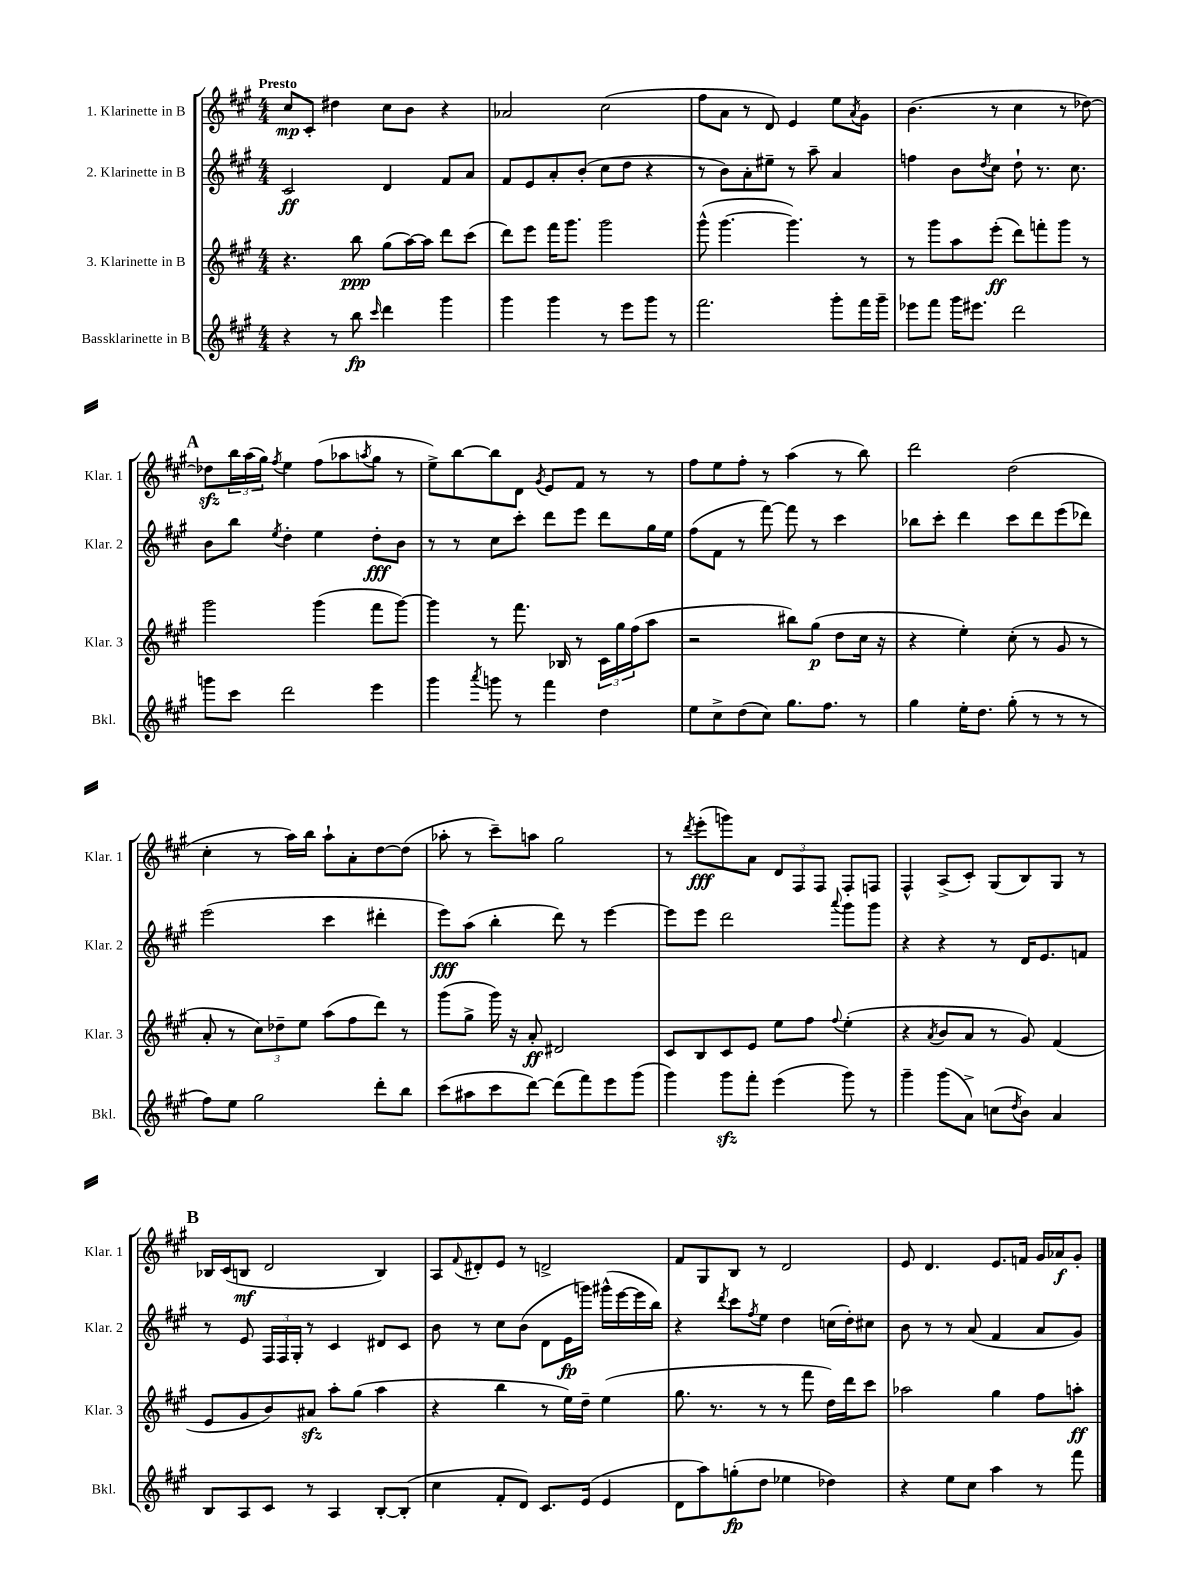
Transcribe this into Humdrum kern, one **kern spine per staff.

**kern	**kern	**kern	**kern
*staff4	*staff3	*staff2	*staff1
*clefG2	*clefG2	*clefG2	*clefG2
*k[f#c#g#]	*k[f#c#g#]	*k[f#c#g#]	*k[f#c#g#]
*M4/4	*M4/4	*M4/4	*M4/4
4r	4.r	2c#/	8cc#/L
.	.	.	8c#'/J
8r	.	.	4dd#\
8bb\	8bb\	.	.
16qqccc#/	.	.	.
4ddd\	(8gg#\L	4d/	8cc#\L
.	[16aa\L)	.	8b\J
.	16aa\]JJ	.	.
4ggg#\	8ddd\L	8f#/L	4r
.	(8ccc#\J	8a/J	.
=	=	=	=
4ggg#\	8ddd\L)	8f#/L	2a-/
.	8eee\J	8e/	.
4ggg#\	16fff#\LK	8a'/	.
.	8.ggg#\J	.	.
.	.	(8b'/J	.
8r	2ggg#\	8cc#\L	(2cc#\
8eee\L	.	8dd\J	.
8ggg#\J	.	4r	.
8r	.	.	.
=	=	=	=
2.fff#\	(8ggg#^^\	8r	8ff#\L
.	[4.ggg#\	8b\L)	8a\J
.	.	8a'\	8r
.	.	8ee#~\J	8d/)
.	4.ggg#\])	8r	4e/
.	.	8aa~\	.
8ggg#'\L	.	4a/	8ee\L
.	.	.	8qa/
16fff#\L	8r	.	8g#\J
16ggg#~\JJ	.	.	.
=	=	=	=
8eee-\L	8r	4ff\	(4.b\
8fff#\J	8ggg#\L	.	.
16ggg#\LK	8aa\	8b\L	.
8.eee#\J	.	.	.
.	.	8qdd/	.
.	(8eee'\J	8cc#\J	8r
2ddd\	8ddd\L)	8dd`\	4cc#\
.	8fff'\	8.r	.
.	8ggg#\J	.	8r
.	.	8.cc#\	.
.	8r	.	[8dd-\)
=	=	=	=
8ggg\L	2ggg#\	8b\L	8dd-\]L
8ccc#\J	.	8bb\J	24bb\L
.	.	.	(24aa\
.	.	.	24gg#\JJ)
.	.	8qee/	8qff#/
2ddd\	.	4dd'\	4ee\
.	(4ggg#\	4ee\	(8ff#\L
.	.	.	8aa-\
.	.	.	8qaa/
4eee\	8fff#\L	8dd'\L	8gg#\J
.	[8ggg#\J)	8b\J	8r
=	=	=	=
4ggg#\	4ggg#\]	8r	8ee^\L)
.	.	8r	[8bb\
8qaaa/	.	.	.
8ggg\	8r	8cc#\L	8bb\]
8r	8.fff#\	8ccc#'\J	8d\J
.	.	.	8qg#/
4fff#\	.	8ddd\L	8e/L
.	16B-/	.	.
.	8r	8eee\J	8f#/J
4dd\	24c#\LL	8ddd\L	8r
.	24gg#\	.	.
.	(24ff#\J	.	.
.	8aa\J	16gg#\L	8r
.	.	16ee\JJ	.
=	=	=	=
8ee\L	2r	(8ff#\L	8ff#\L
8cc#^\	.	8f#\J	8ee\
(8dd\	.	8r	8ff#'\J
8cc#\J)	.	[8fff#\)	8r
8.gg#\L	8bb#\L)	8fff#\]	(4aa\
.	(8gg#\J	8r	.
8.ff#\J	.	.	.
.	8dd\L	4ccc#\	8r
8r	16cc#\Jk	.	8bb\)
.	16r	.	.
=	=	=	=
4gg#\	4r	8bb-\L	2ddd\
.	.	8ccc#'\J	.
16ee'\LK	4ee'\)	4ddd\	.
8.dd\J	.	.	.
(8gg#'\	(8cc#'\	8ccc#\L	(2dd\
8r	8r	8ddd\	.
8r	8g#/	(8eee\	.
8r	8r	8ddd-\J)	.
=	=	=	=
8ff#\L)	8a'/	(2eee\	4cc#'\
8ee\J	8r	.	.
2gg#\	12cc#\L)	.	8r
.	12dd-~\	.	.
.	.	.	16aa\LL)
.	12ee\J	.	.
.	.	.	16bb\JJ
.	(8aa\L	4ccc#\	8aa`\L
.	8ff#\	.	8a'\
8ddd'\L	8ddd\J)	4ddd#'\	[8dd\
8bb\J	8r	.	(8dd\]J
=	=	=	=
(8ccc#\L	(8ggg#\L	8eee\L)	8aa-'\
8aa#\	8gg#^\J	(8aa\J	8r
8ccc#\	16ggg#\)	4bb'\	8ccc#~\L)
.	16r	.	.
[8ddd\J)	8a'/	.	8aa\J
(8ddd\]L	2d#/	8ddd\)	2gg#\
8fff#\)	.	8r	.
8eee\	.	[4eee\	.
(8ggg#\J	.	.	.
=	=	=	=
4ggg#\)	8c#/L	8eee\]L	8r
.	.	.	8qddd/
.	8B/	8eee\J	(8eee'\L
8ggg#\L	8c#/	2ddd\	8ggg\)
8fff#'\J	8e/J	.	8a\J
(4eee\	8ee\L	.	12d/L
.	.	.	12F#/
.	8ff#\J	.	.
.	.	.	12F#/J
.	8qqff#/	8qqaaa/	.
8ggg#\)	(4ee'\	8ggg#\L	8F#'/L
8r	.	8ggg#\J	8F/J
=	=	=	=
4ggg#~\	4r	4r	4F#^^/
.	8qa/	.	.
(8ggg#\L	8b/L	4r	(8A^/L
8a^\J)	8a/J	.	8c#'/J)
(8cc\L	8r	8r	(8G#/L
8qdd/	.	.	.
8b\J)	8g#/)	16d/LK	8B/)
.	.	8.e/	.
4a/	(4f#/	.	8G#/J
.	.	8f/J	8r
=	=	=	=
8B/L	8e/L	8r	16B-/LL
.	.	.	(16c#/J
8A/	8g#/	8e/	8B/J
8c#/J	8b/)	24F#/LL	2d/
.	.	24F#/	.
.	.	24G#'/JJ	.
8r	8a#/J	8r	.
4A/	8aa'\L	4c#/	.
.	(8gg#\J	.	.
[8B'/L	4aa\	8d#/L	4B/)
(8B'/]J	.	8c#/J	.
=	=	=	=
4cc#\	4r	8b\	8A/L
.	.	.	8qqf#/
.	.	8r	8d#'/
8f#'/L	4bb\	8cc#\L	8e/J
8d/J)	.	(8b\J	8r
8.c#/L	8r	8d\L	2d^/
.	16ee\LL)	16e\L	.
(16e/Jk	16dd~\JJ	16ggg\JJ)	.
4e/	(4ee\	(16ggg#^^\LL	.
.	.	[16eee\	.
.	.	16eee\]	.
.	.	16bb\JJ)	.
=	=	=	=
8d\L	8.gg#\	4r	8f#/L
8aa\)	.	.	8G#/
.	8.r	.	.
.	.	8qddd/	.
(8gg'\	.	8ccc#\L	8B/J
.	.	8qff#/	.
8dd\J	8r	8ee\J	8r
4ee-\	8r	4dd\	2d/
.	8fff#\	.	.
4dd-\)	16dd\LL)	(16cc\LL	.
.	16ddd\J	16dd'\J)	.
.	8ccc#\J	8cc#\J	.
=	=	=	=
4r	2aa-\	8b\	8e/
.	.	8r	4.d/
8ee\L	.	8r	.
8cc#\J	.	(8a/	.
4aa\	4gg#\	4f#/	8.e/L
.	.	.	16f/Jk
8r	8ff#\L	8a/L	16g#/LL
.	.	.	16a-/J
8fff#\	8aa'\J	8g#/J)	8g#'/J
==	==	==	==
*-	*-	*-	*-
